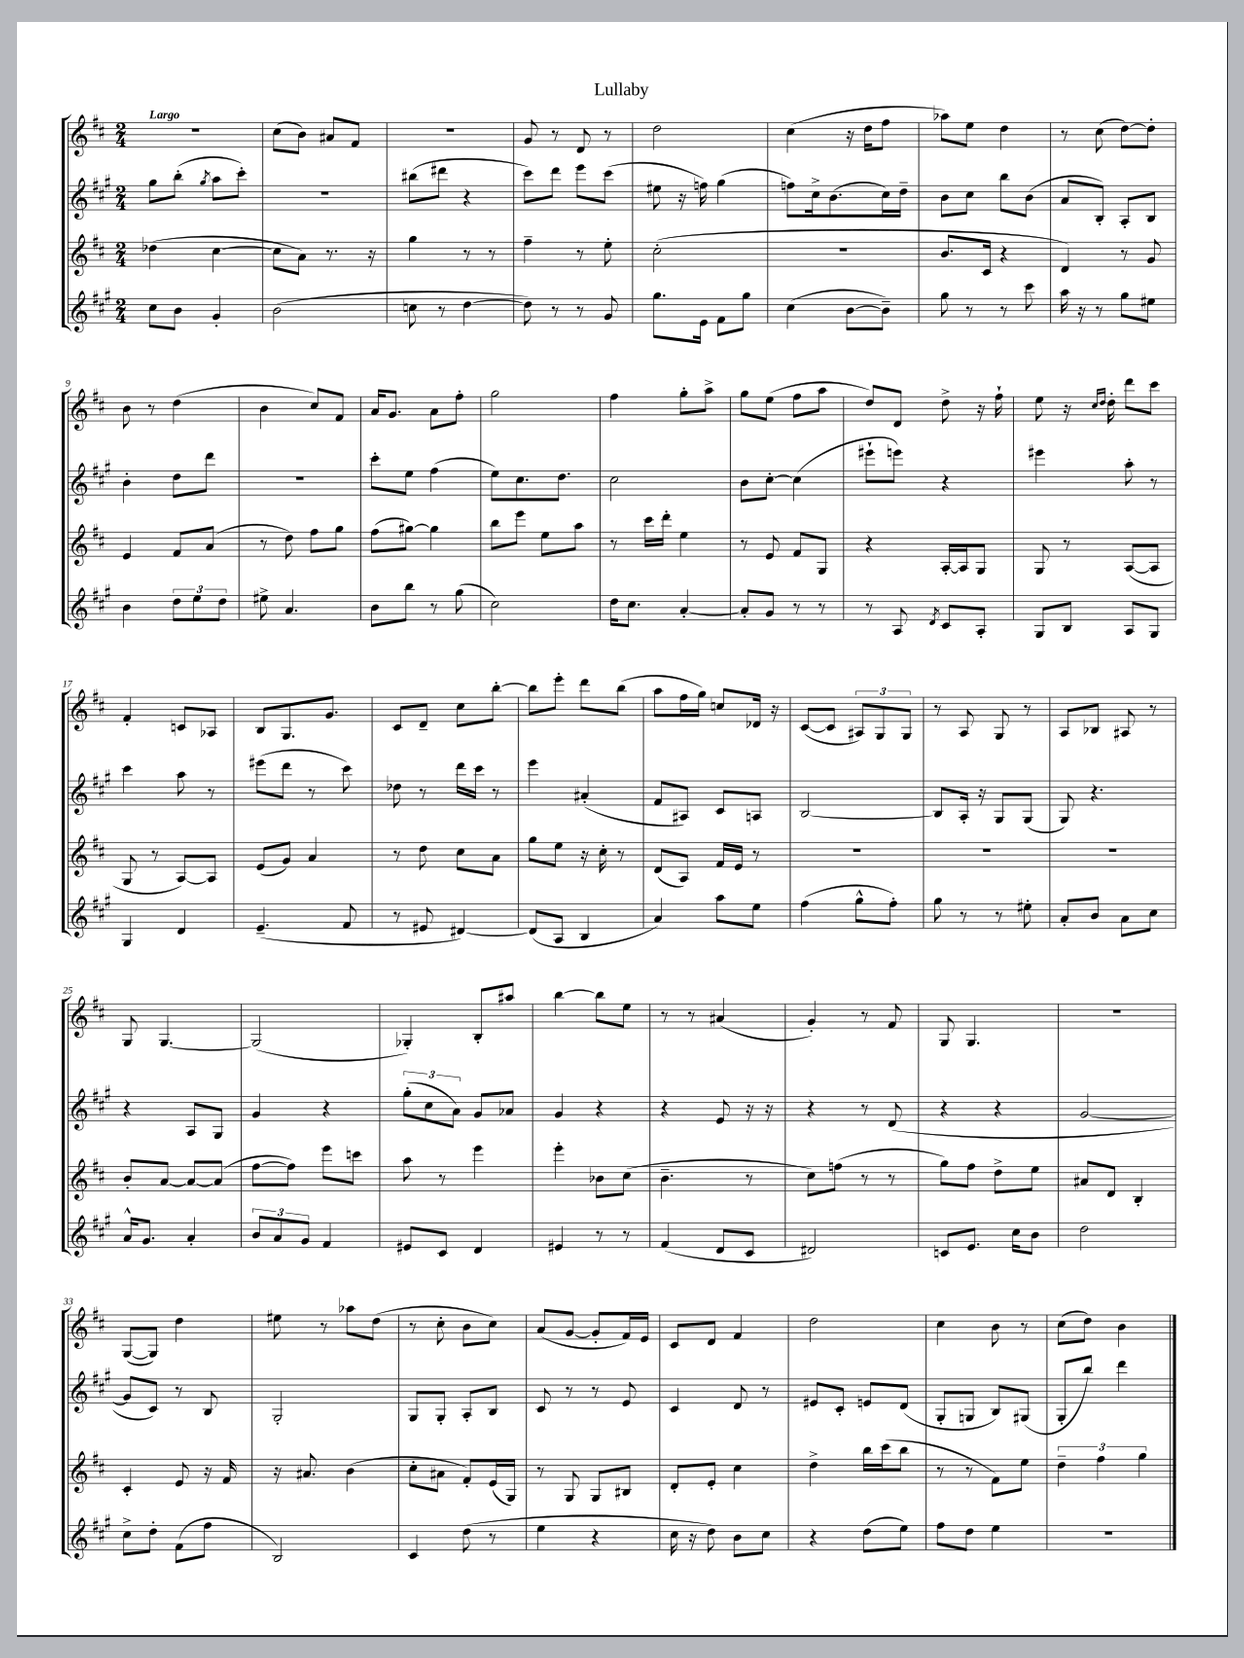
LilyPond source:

\header { title = "Lullaby" }
<<
\new StaffGroup <<
\new Staff = "s0" {
    \clef treble \key d \major \numericTimeSignature \time 2/4 \tempo "Largo"
    r2 |
    cis''8( b'8) ais'8 fis'8 |
    R2 |
    g'8 r8 d'8 r8 |
    d''2 |
    cis''4( r16 d''16 fis''8 |
    aes''8) e''8 d''4 |
    r8 cis''8( d''8~) d''8-. |
    b'8 r8 d''4( |
    b'4 cis''8) fis'8 |
    a'16 g'8. a'8 fis''8-. |
    g''2 |
    fis''4 g''8-. a''8-> |
    g''8 e''8( fis''8 a''8 |
    d''8) d'8 d''8-> r16 fis''16-! |
    e''8 r16 \grace { cis''16 d''16 } d''16-. d'''8 cis'''8 |
    fis'4-. c'8 aes8 |
    b8 g8. g'8. |
    cis'8 d'8-- cis''8 b''8~-. |
    b''8 e'''8-. d'''8 b''8( |
    a''8 fis''16 g''16) c''8 des'16 r16 |
    cis'8~( cis'8 \tuplet 3/2 { ais8) g8 g8 } |
    r8 a8 g8 r8 |
    a8 bes8 ais8 r8 |
    g8 g4.~ |
    g2( |
    ges4-.) b8-. ais''8 |
    b''4~ b''8 e''8 |
    r8 r8 ais'4( |
    g'4-.) r8 fis'8 |
    g8 g4. |
    R2 |
    g8~( g8) d''4 |
    eis''8 r8 aes''8 d''8( |
    r8 cis''8-. b'8 cis''8) |
    a'8( g'8~ g'8-. fis'16) e'16 |
    cis'8 d'8 fis'4 |
    d''2 |
    cis''4 b'8 r8 |
    cis''8( d''8) b'4 \bar "|." |
}
\new Staff = "s1" {
    \clef treble \key a \major \numericTimeSignature \time 2/4
    gis''8 b''8-.( \acciaccatura { gis''8 } a''8 cis'''8-.) |
    r2 |
    bis''8( dis'''8 r4 |
    cis'''8) d'''8 e'''8 cis'''8( |
    eis''8 r16 f''16) gis''4( |
    f''8) cis''16-> b'8.( cis''16) d''16-- |
    b'8 cis''8 b''8 b'8( |
    a'8 b8-.) a8-. b8 |
    b'4-. d''8 d'''8 |
    R2 |
    cis'''8-. e''8 fis''4( |
    e''8) cis''8. d''8. |
    cis''2 |
    b'8 cis''8~-. cis''4( |
    eis'''8-! e'''8) r4 |
    eis'''4 a''8-. r8 |
    cis'''4 a''8 r8 |
    eis'''8( d'''8 r8 cis'''8) |
    des''8 r8 d'''16 cis'''16 r8 |
    e'''4 ais'4-.( |
    fis'8 ais8) cis'8 a8 |
    b2~ |
    b8 a16-. r16 gis8 gis8( |
    gis8) r4. |
    r4 a8 gis8 |
    gis'4 r4 |
    \tuplet 3/2 { gis''8-.( cis''8 a'8) } gis'8 aes'8 |
    gis'4 r4 |
    r4 e'8 r16 r16 |
    r4 r8 d'8( |
    r4 r4 |
    gis'2~ |
    gis'8 cis'8) r8 b8 |
    gis2-. |
    gis8 gis8-. a8-. b8 |
    cis'8 r8 r8 e'8 |
    cis'4 d'8 r8 |
    eis'8 cis'8-. e'8 d'8( |
    gis8-. g8 b8) gis8( |
    gis8-. b''8) d'''4 \bar "|." |
}
\new Staff = "s2" {
    \clef treble \key d \major \numericTimeSignature \time 2/4
    des''4( cis''4~ |
    cis''8 a'8) r8. r16 |
    g''4 r8 r8 |
    fis''4-- r8 e''8-. |
    cis''2-.( |
    r2 |
    b'8. cis'16 r4 |
    d'4) r8 g'8 |
    e'4 fis'8 a'8( |
    r8 d''8) fis''8 g''8 |
    fis''8( gis''8~) gis''4 |
    b''8 e'''8 e''8 a''8 |
    r8 cis'''16 d'''16-. e''4 |
    r8 e'8 fis'8 g8 |
    r4 a16~-. a16 g8 |
    g8 r8 a8~( a8 |
    g8 r8 a8~) a8 |
    e'8( g'8) a'4 |
    r8 d''8 cis''8 a'8 |
    g''8 e''8 r16 cis''16-. r8 |
    d'8( a8) fis'16 e'16 r8 |
    R2 |
    R2 |
    R2 |
    b'8-. a'8~ a'8~ a'8( |
    fis''8~ fis''8) e'''8 c'''8 |
    a''8 r8 e'''4 |
    e'''4-. bes'8 cis''8( |
    b'4.-- r8 |
    cis''8) f''8( r8 r8 |
    g''8) fis''8 d''8-> e''8 |
    ais'8 d'8 b4-. |
    cis'4-. e'8 r16 fis'16 |
    r16 ais'8. b'4( |
    cis''8-. ais'8 fis'8-.) e'16( g16) |
    r8 g8 g8 bis8 |
    d'8-. e'8-. cis''4 |
    d''4-> b''16 cis'''16( b''8 |
    r8 r8 fis'8) e''8 |
    \tuplet 3/2 { d''4-- fis''4 g''4 } \bar "|." |
}
\new Staff = "s3" {
    \clef treble \key a \major \numericTimeSignature \time 2/4
    cis''8 b'8 gis'4-. |
    b'2( |
    c''8 r8 d''4~ |
    d''8) r8 r8 gis'8 |
    gis''8. e'16 fis'8 gis''8 |
    cis''4( b'8~ b'8--) |
    gis''8 r8 r8 cis'''8 |
    a''16 r16 r8 gis''8 eis''8 |
    b'4 \tuplet 3/2 { d''8 e''8 d''8 } |
    eis''8-> a'4. |
    b'8 b''8 r8 gis''8( |
    cis''2) |
    d''16 cis''8. a'4~-. |
    a'8-. gis'8 r8 r8 |
    r8 a8 \acciaccatura { d'8 } cis'8 a8-. |
    gis8 b8 a8 gis8 |
    gis4 d'4 |
    e'4.--( fis'8 |
    r8 eis'8 dis'4~) |
    dis'8( a8 b4 |
    a'4) a''8 e''8 |
    fis''4( gis''8-^ fis''8-.) |
    gis''8 r8 r8 eis''8-. |
    a'8-. b'8 a'8 cis''8 |
    a'16-^ gis'8. a'4-. |
    \tuplet 3/2 { b'8 a'8 gis'8 } fis'4 |
    eis'8 cis'8 d'4 |
    eis'4 r8 r8 |
    fis'4( d'8 cis'8 |
    dis'2) |
    c'8 e'8. cis''16 b'8 |
    d''2 |
    cis''8-> d''8-. fis'8( fis''8 |
    b2) |
    cis'4 d''8( r8 |
    e''4 r4 |
    cis''16 r16 d''8) b'8 cis''8 |
    r4 d''8( e''8) |
    fis''8 d''8 e''4 |
    R2 \bar "|." |
}
>>
>>
